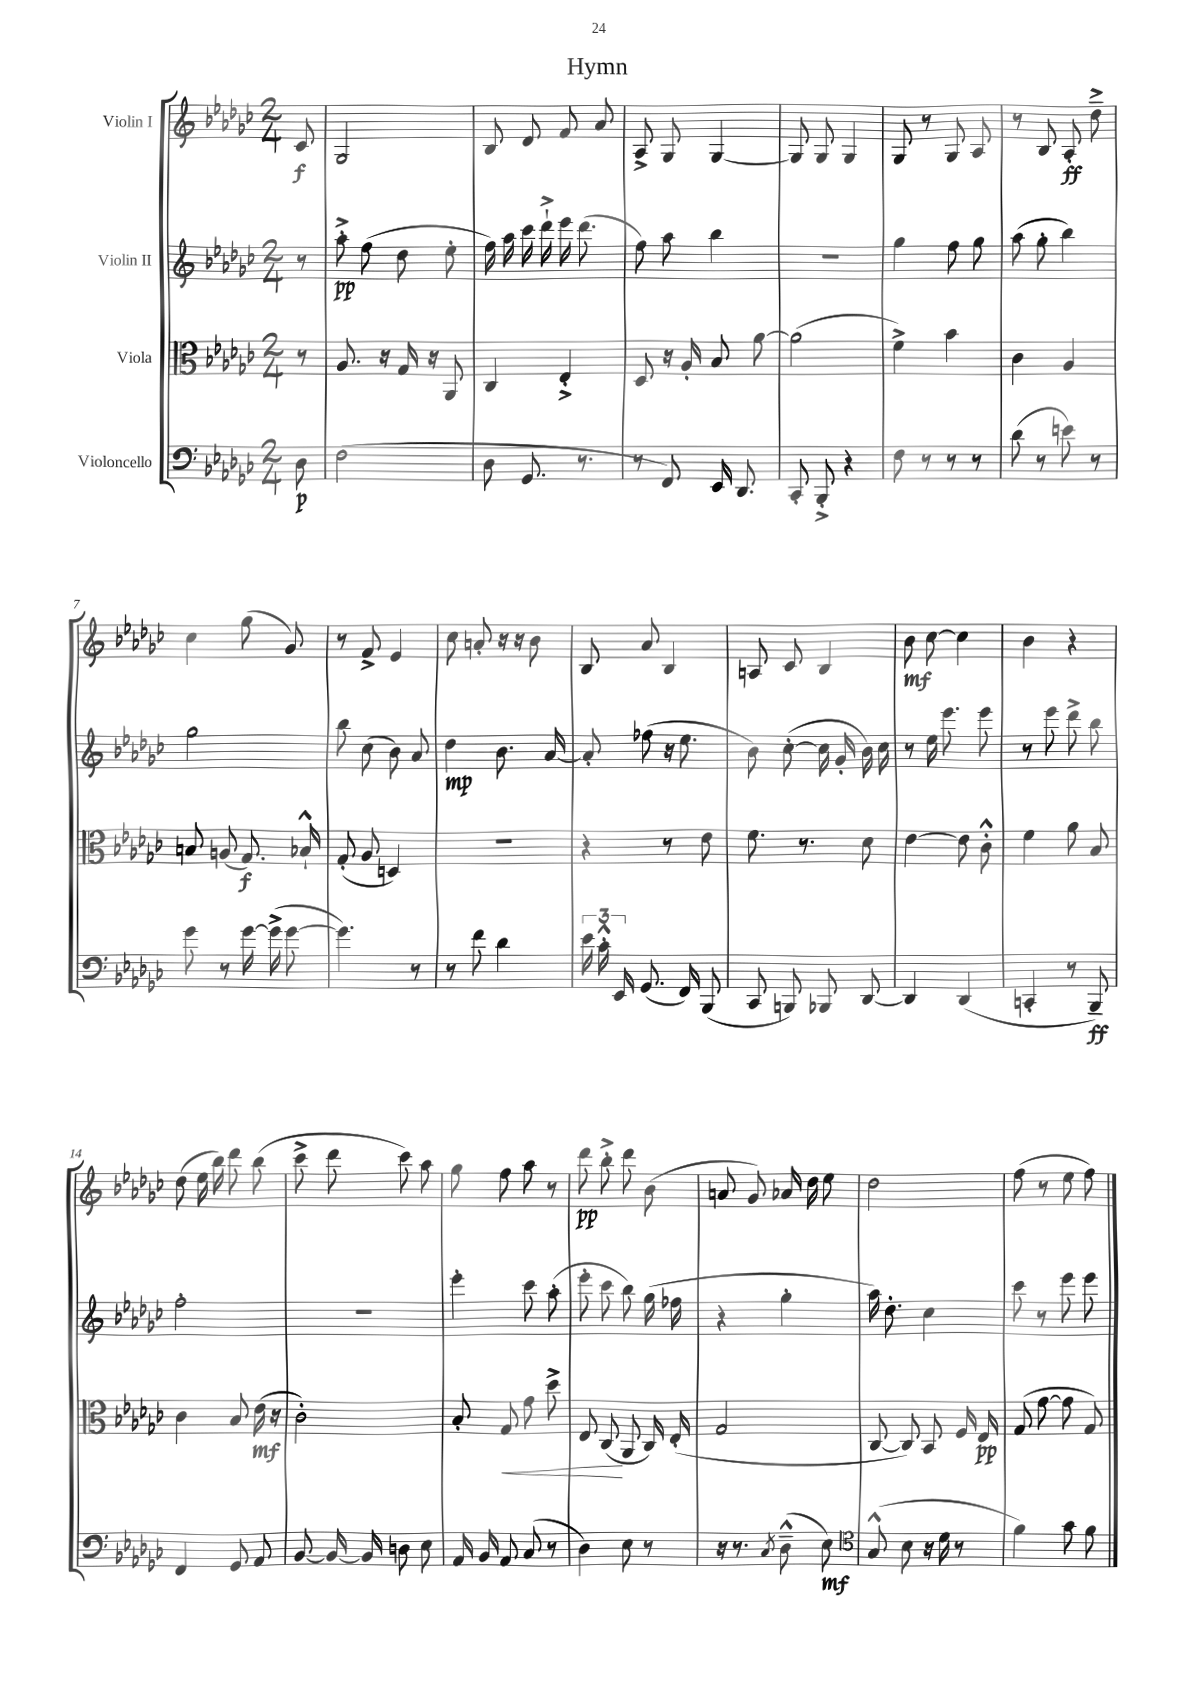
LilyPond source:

\header { title = "Hymn" }
<<
\new StaffGroup <<
\new Staff = "s0" \with { instrumentName = "Violin I" } {
    \clef treble \key ges \major \numericTimeSignature \time 2/4 \partial 8
    \autoBeamOff ces'8\f |
    ges2 |
    bes8 des'8 f'8 aes'8 |
    aes8-> ges8 ges4~ |
    ges8 ges8 ges4 |
    ges8 r8 ges8 aes8 |
    r8 bes8 aes8-.\ff des''8---> |
    ces''4 ges''8( ges'8) |
    r8 f'8-> ees'4 |
    ces''8 a'8-. r16 r16 bes'8 |
    bes8 aes'8 bes4 |
    a8 ces'8 bes4 |
    bes'8\mf ces''8~ ces''4 |
    bes'4 r4 |
    des''8( ees''16 bes''16) des'''8 bes''8( |
    ces'''8-> des'''8 ces'''8) aes''8 |
    ges''8 f''8 aes''8 r8 |
    des'''8\pp bes''8-.-> des'''8 bes'8( |
    a'8 ges'8) aes'16 des''16 ees''8 |
    des''2 |
    f''8( r8 ees''8 f''8) \bar "|." |
}
\new Staff = "s1" \with { instrumentName = "Violin II" } {
    \clef treble \key ges \major \numericTimeSignature \time 2/4 \partial 8
    \autoBeamOff r8 |
    aes''8-.->\pp f''8( des''8 ees''8-. |
    f''16) aes''16 ces'''16 des'''16-!-> ees'''16 des'''8.( |
    f''8) aes''8 bes''4 |
    r2 |
    ges''4 f''8 ges''8 |
    aes''8( ges''8-. bes''4) |
    ges''2 |
    bes''8 ces''8( bes'8) aes'8 |
    des''4\mp bes'8. aes'16~ |
    aes'8-. fes''8( r16 ees''8. |
    bes'8) ces''8~-.( ces''16 ges'16-. bes'16) ces''16 |
    r8 ees''16 ees'''8. ees'''8 |
    r8 ees'''8 des'''8-> bes''8 |
    f''2-. |
    r2 |
    ees'''4-. ces'''8 aes''8-.( |
    ees'''8-. ces'''8 bes''8) ges''16( fes''16 |
    r4 ges''4-. |
    aes''16) des''8.-. ces''4 |
    ces'''8 r8 ees'''8 ees'''8 \bar "|." |
}
\new Staff = "s2" \with { instrumentName = "Viola" } {
    \clef alto \key ges \major \numericTimeSignature \time 2/4 \partial 8
    \autoBeamOff r8 |
    aes8. r16 ges16 r16 aes,8 |
    ces4 ees4-.-> |
    des8 r16 aes16-. bes8 aes'8~ |
    aes'2( |
    f'4->) bes'4 |
    ces'4 aes4 |
    b8 a8( ges8.\f) bes16-!-^ |
    ges8-.( aes8 d4) |
    r2 |
    r4 r8 ees'8 |
    f'8. r8. des'8 |
    ees'4~ ees'8 ces'8-.-^ |
    f'4 aes'8 bes8 |
    ces'4 bes8 ees'16\mf( r16 |
    ces'2-.) |
    bes8-. ges8\< ges'8 des''8-> |
    ees8 ces8\!( aes,8 ces16) ees16-.( |
    ges2 |
    ces8~ ces8) bes,8 f16 ees16\pp |
    ges8( ges'8~ ges'8 ges8) \bar "|." |
}
\new Staff = "s3" \with { instrumentName = "Violoncello" } {
    \clef bass \key ges \major \numericTimeSignature \time 2/4 \partial 8
    \autoBeamOff des8\p |
    f2( |
    des8 ges,8. r8. |
    r8 f,8) ees,16 des,8. |
    ces,8-. bes,,8-.-> r4 |
    f8 r8 r8 r8 |
    des'8( r8 e'8) r8 |
    ges'8 r8 ges'16~ ges'16->( ges'8~ |
    ges'4.) r8 |
    r8 f'8 des'4 |
    \tuplet 3/2 { ees'16 ces'16-.-^ ees,16 } ges,8.( f,16) bes,,8( |
    ces,8 b,,8) bes,,8 des,8~ |
    des,4 des,4( |
    c,4-. r8 bes,,8--\ff) |
    f,4 ges,8 aes,8 |
    bes,8~ bes,16~ bes,16 d8 ees8 |
    aes,16 bes,16 aes,8 ces8( r8 |
    des4) ees8 r8 |
    r16 r8. \acciaccatura { ces8 } des8---^( ees8\mf) |
    \clef tenor ges8-^( bes8 r16 des'16 r8 |
    f'4) ges'8 f'8 \bar "|." |
}
>>
>>
